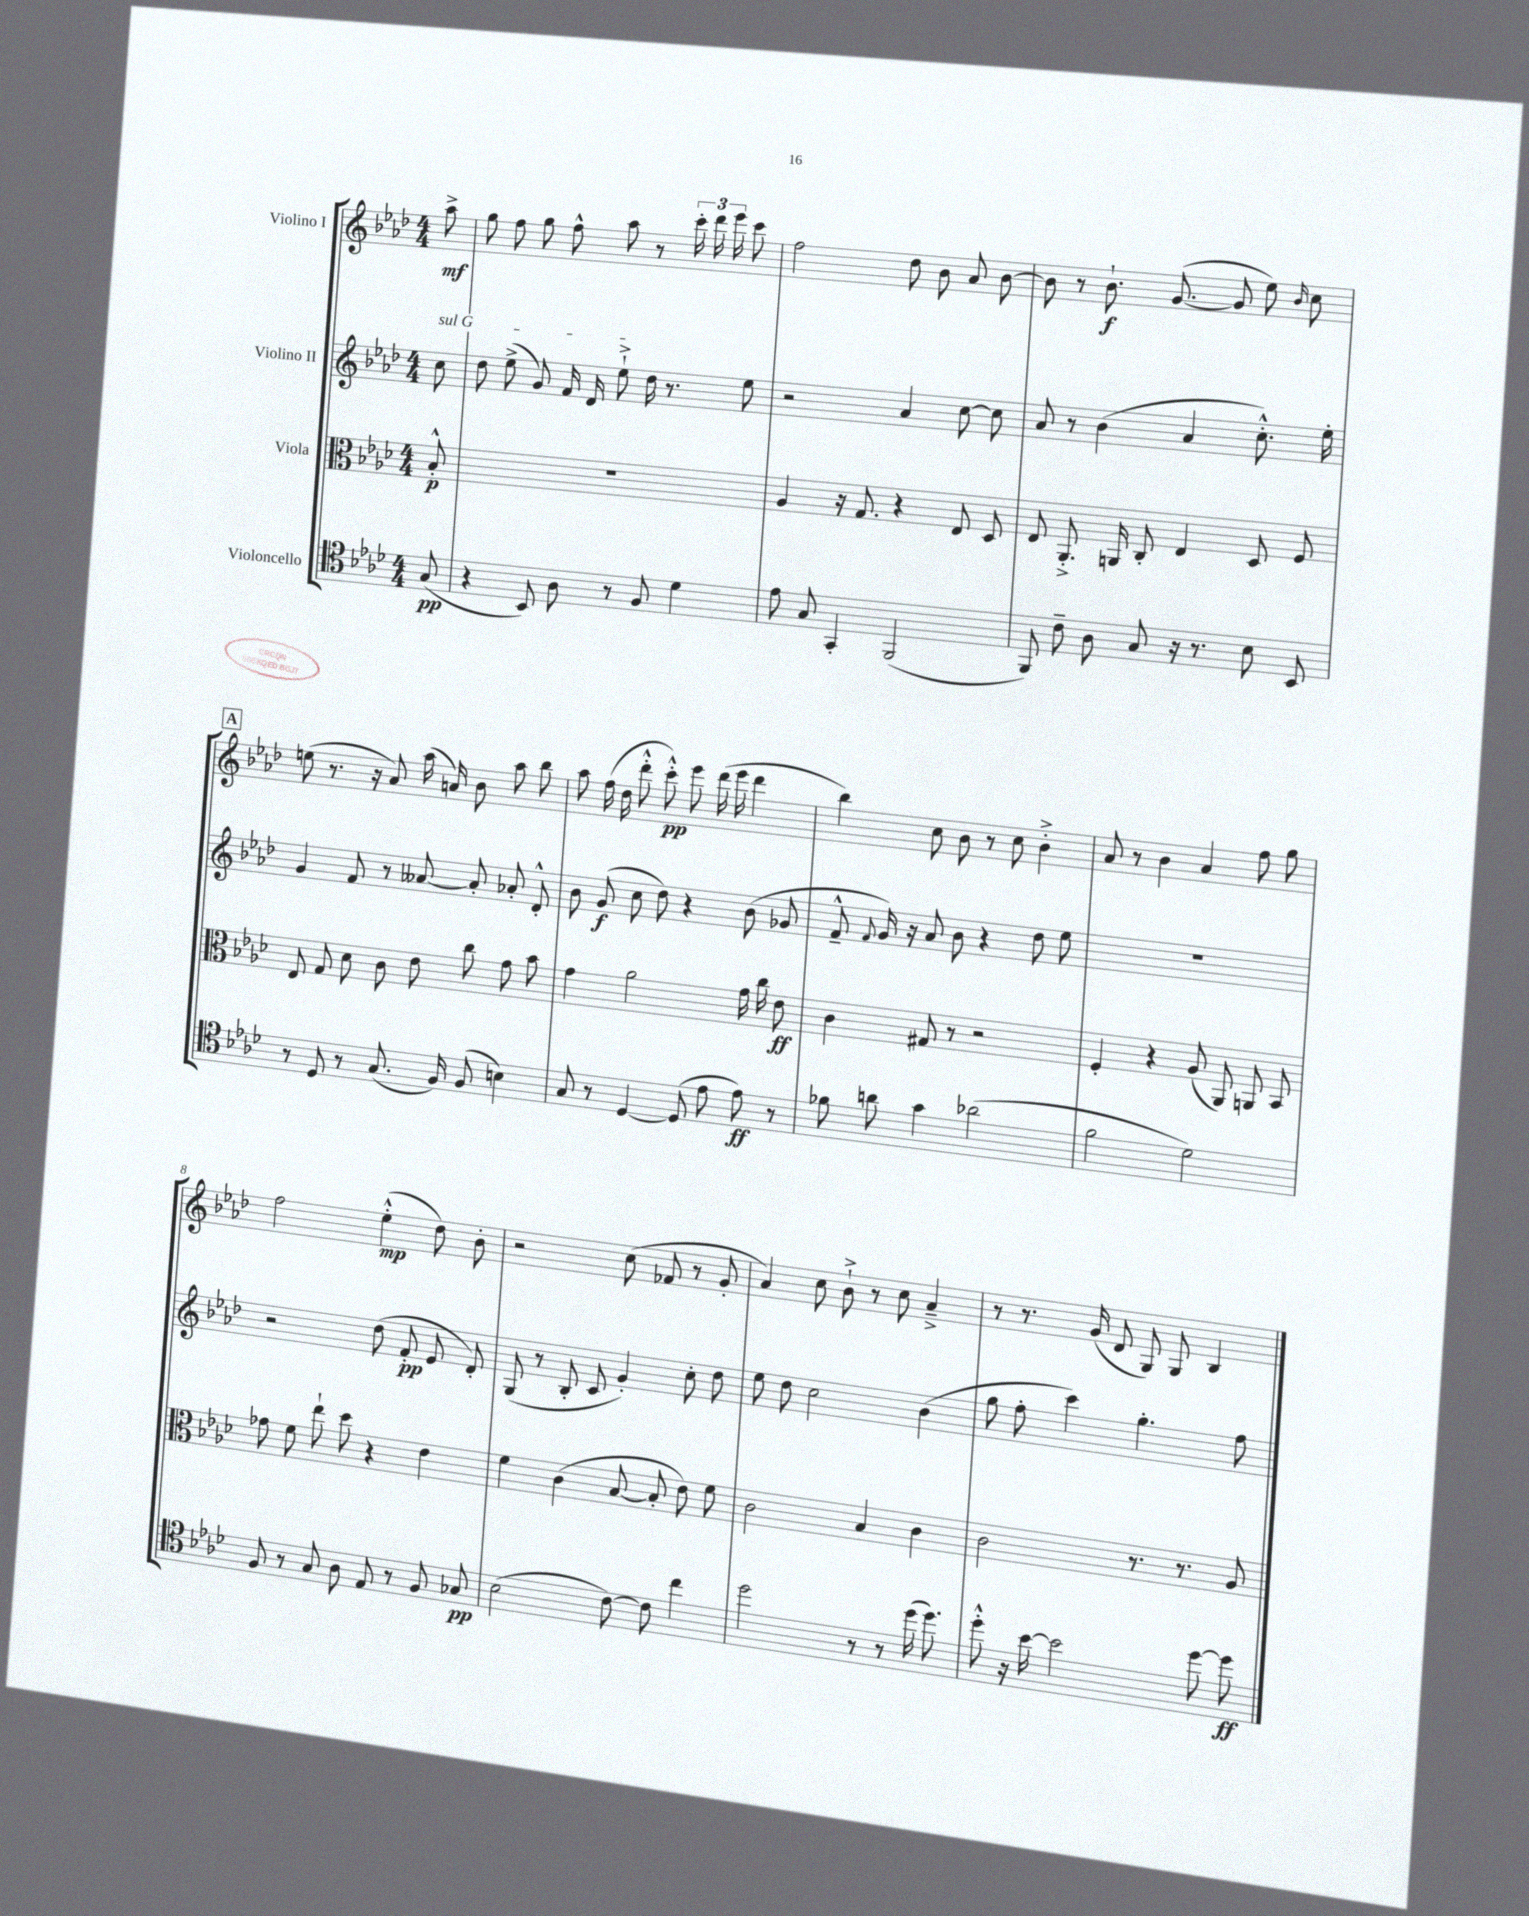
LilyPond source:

<<
\new StaffGroup <<
\new Staff = "s0" \with { instrumentName = "Violino I" } {
    \clef treble \key aes \major \numericTimeSignature \time 4/4 \partial 8
    \autoBeamOff aes''8->\mf |
    g''8 f''8 g''8 f''8-^ aes''8 r8 \tuplet 3/2 { c'''16-. des'''16 ees'''16 } c'''8 |
    f''2 des''8 bes'8 aes'8 bes'8~ |
    bes'8 r8 bes'8.-!\f g'8.~( g'8 ees''8) \grace { bes'16 } c''8 |
    \mark \markup { \box "A" } e''8( r8. r16 aes'8) aes''16( a'16) bes'8 aes''8 bes''8 |
    aes''8 f''16( des''16 des'''8-.-^ c'''8-.-^\pp) ees'''8 des'''16( ees'''16 des'''4 |
    bes''4) c''8 bes'8 r8 c''8 bes'4-.-> |
    aes'8 r8 bes'4 aes'4 f''8 g''8 |
    f''2 ees''4-.-^\mp( des''8) bes'8-. |
    r2 c''8( fes'8 r8 g'8-. |
    aes'4) c''8 bes'8-!-> r8 c''8 aes'4---> |
    r8 r8. g'16( des'8 g8) g8 bes4 \bar "|." |
}
\new Staff = "s1" \with { instrumentName = "Violino II" } {
    \clef treble \key aes \major \numericTimeSignature \time 4/4 \partial 8
    \autoBeamOff \once \override TextSpanner.bound-details.left.text = \markup { \italic "sul G" } c''8\startTextSpan |
    des''8 ees''8->( g'8) f'16 des'16 ees''8-!-> des''16\stopTextSpan r8. ees''8 |
    r2 aes'4 c''8~ c''8 |
    aes'8 r8 bes'4( aes'4 c''8.-.-^) ees''16-. |
    \mark \markup { \box "A" } g'4 f'8 r8 aeses'8~ aeses'8-. aes'8-. des'8-.-^ |
    bes'8 g'8\f( c''8 des''8) r4 bes'8( ges'8 |
    f'8---^ \appoggiatura { f'8 } g'16) r16 aes'8 bes'8 r4 des''8 ees''8 |
    R1 |
    r2 des''8( f'8-.\pp ees'8 des'8-.) |
    g8( r8 bes8-. c'8 g'4-.) c''8-. des''8 |
    ees''8 des''8 c''2 bes'4( |
    g''8 f''8-. c'''4) g''4.-. f''8 \bar "|." |
}
\new Staff = "s2" \with { instrumentName = "Viola" } {
    \clef alto \key aes \major \numericTimeSignature \time 4/4 \partial 8
    \autoBeamOff bes8-.-^\p |
    r1 |
    aes4 r16 g8. r4 ees8 des8 |
    ees8 aes,8.-.-> a,16 c8-. ees4 des8 f8 |
    \mark \markup { \box "A" } ees8 g8 des'8 c'8 ees'8 c''8 g'8 bes'8 |
    g'4 aes'2 g'16 c''16 ees'8\ff |
    c'4 gis8 r8 r2 |
    f4-. r4 aes8( aes,8) a,8 bes,8 |
    ges'8 f'8 ees''8-! des''8 r4 ees'4 |
    f'4 c'4( bes8~ bes8-. ees'8) f'8 |
    c'2 bes4 c'4 |
    c'2 r8. r8. aes8 \bar "|." |
}
\new Staff = "s3" \with { instrumentName = "Violoncello" } {
    \clef tenor \key aes \major \numericTimeSignature \time 4/4 \partial 8
    \autoBeamOff g8\pp( |
    r4 bes,8) aes8 r8 f8 des'4 |
    ees'8 g8 g,4-. f,2( |
    f,8) c'8-- aes8 g8 r16 r8. bes8 bes,8 |
    \mark \markup { \box "A" } r8 des8 r8 g8.( f16) f8( b4) |
    g8 r8 des4~ des8( ees'8 ees'8\ff) r8 |
    fes'8 a'8 g'4 aes'2( |
    f'2 des'2) |
    f8 r8 g8 aes8 ees8 r8 f8 ges8\pp |
    bes2( c'8~) c'8 c''4 |
    des''2 r8 r8 des''16( des''8.) |
    des''8-.-^ r16 bes'16~ bes'2 des''8~ des''8\ff \bar "|." |
}
>>
>>
